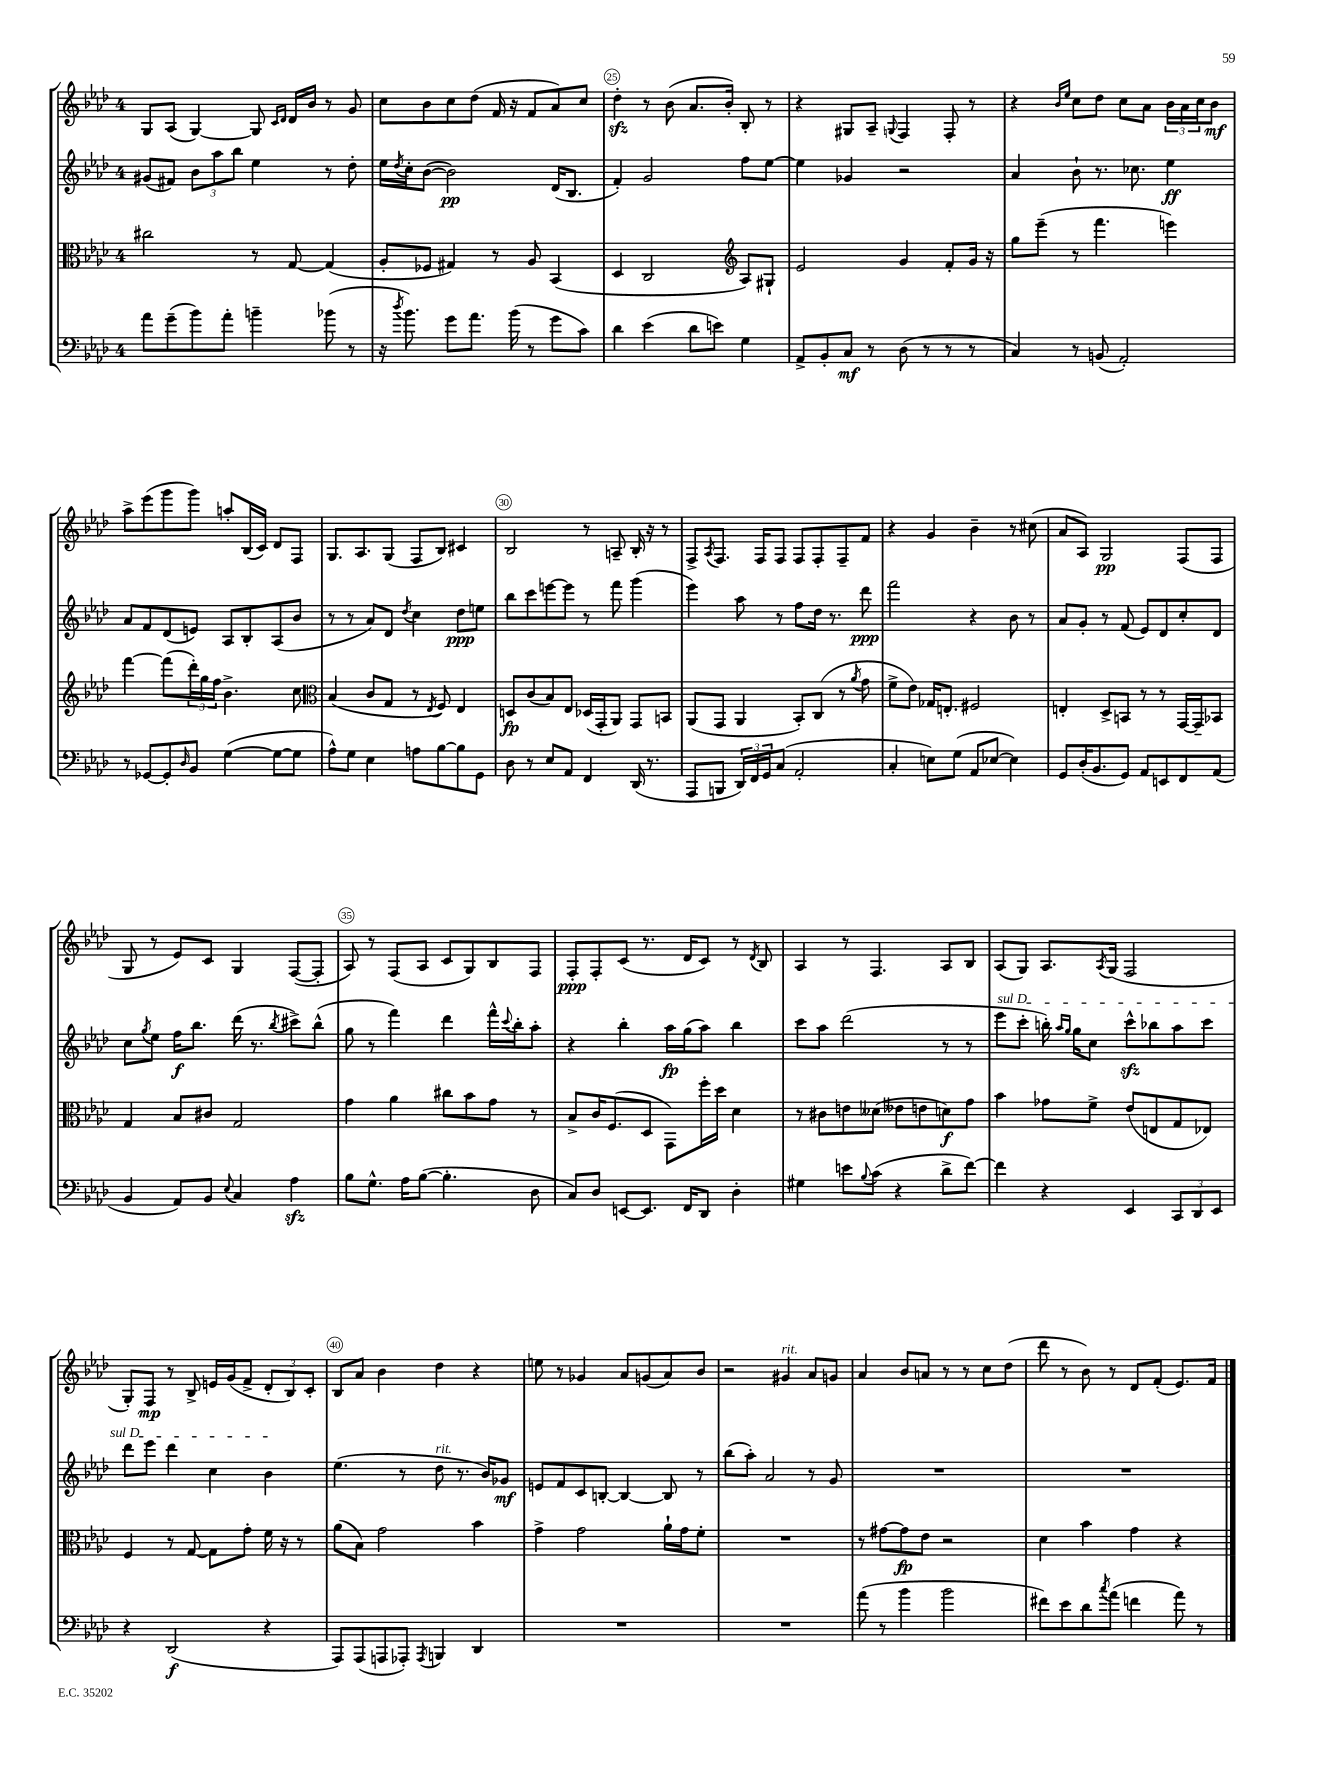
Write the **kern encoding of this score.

**kern	**kern	**kern	**kern
*staff4	*staff3	*staff2	*staff1
*clefF4	*clefC3	*clefG2	*clefG2
*k[b-e-a-d-]	*k[b-e-a-d-]	*k[b-e-a-d-]	*k[b-e-a-d-]
*M4/4	*M4/4	*M4/4	*M4/4
8a-\L	2cc#\	(8g#/L	8G/L
(8g~\	.	8f#/J)	(8A-/J
8b-\)	.	12b-\L	[4G/)
.	.	12aa-\	.
8a-'\J	.	.	.
.	.	12bb-\J	.
4b~\	8r	4ee-\	8G/]
.	.	.	16qqc/LL
.	.	.	16qqd-/JJ
.	[8G/	.	16d-/LL
.	.	.	16b-/JJ
(8b-\	(4G/]	8r	8r
8r	.	8dd-'\	8g/
=	=	=	=
16r	8A-'/L	16ee-\LL	8cc\L
8qdd-/	.	8qdd-/	.
8.b-\)	.	16cc'\J	.
.	8F-/J	([8b-\J	8b-\
8g\L	4G#/)	2b-\])	8cc\
8.a-\J	.	.	(8dd-\J
.	8r	.	16f/
(16b-\	.	.	16r
8r	8A-/	.	8f/L
8g\L	(4BB-/	(16d-/LK	8a-/)
.	.	8.B-/J	.
8c\J)	.	.	8cc/J
=	=	=	=
4d-\	4D-/	4f'/)	4dd-'\
(4e-\	2C/	2g/	8r
.	.	.	(8b-\
8d-\L	.	.	8.a-/L
8e\J)	.	.	.
.	.	.	16b-'/Jk)
*	*clefG2	*	*
4G\	8A-/L)	8ff\L	8B-'/
.	8G#`/J	[8ee-\J	8r
=	=	=	=
8AA-^/L	2e-/	4ee-\]	4r
8BB-'/	.	.	.
8C/J	.	4g-/	8G#/L
8r	.	.	8A-~/J
.	.	.	8qqG/
(8D-\	4g/	2r	4F/
8r	.	.	.
8r	8f'/L	.	8F'/
8r	16g/Jk	.	8r
.	16r	.	.
=	=	=	=
4C/)	8gg\L	4a-/	4r
.	(8eee-~\J	.	.
.	.	.	16qqb-/LL
.	.	.	16qqee-/JJ
8r	8r	8b-`\	8cc\L
(8BB/	4.fff\	8.r	8dd-\J
2AA-'/)	.	.	8cc\L
.	.	8.cc-\	.
.	.	.	8a-\J
.	4eee\)	4ee-\	24b-\LL
.	.	.	24a-\
.	.	.	24cc\J
.	.	.	8b-\J
=	=	=	=
8r	[4fff\	8a-/L	8aa-^\L
[8GG-/L	.	8f/	(8eee-\
8GG-'/]	(8fff\]L	(8d-/	8ggg\
16qqD-/	.	.	.
8BB-/J	24ddd-'\L)	8e/J)	8ggg\J)
.	24gg\	.	.
.	24ff\JJ	.	.
([4G\	4.b-^\	8A-/L	8aa'/L
.	.	8B-'/	(16B-/L
.	.	.	16c/JJ)
8G\_L	.	(8A-/	8d-/L
8G\]J	8cc\	8b-/J	8F/J
=	=	=	=
*	*clefC3	*	*
8A-^^\L)	(4B-/	8r	8.G/L
8G\J	.	8r	.
.	.	.	8.A-/
4E-\	8c/L	8a-/L)	.
.	8G/J	8d-/J	(8G/J
.	.	8qdd-/	.
8A\L	8r	4cc\	8F/L
.	8qE-/	.	.
[8B-\	8F/)	.	8B-/J)
8B-\]	4E-/	8dd-\L	4c#/
8GG\J	.	8ee\J	.
=	=	=	=
8D-\	8D/L	8bb-\L	2B-/
8r	(8c/	8ccc\	.
8E-/L	8B-/)	[8eee\	.
8AA-/J	8E-/J	8eee\]J	.
4FF/	(16D-/LL	8r	8r
.	16GG'/J	.	.
.	8AA-/J)	8fff\	8A~/
(16DD-/	8GG/L	(4ggg\	16B-'/
8.r	.	.	16r
.	8BB/J	.	8r
=	=	=	=
8AAA-/L	(8AA-/L	4eee-\)	8F^/L
.	.	.	8qA-/
8BBB/J	8GG/J	.	8.F/J
24DD-/LL)	4AA-/	8aa-\	.
24FF/	.	.	.
.	.	.	16F/LK
24GG/J	.	.	.
(8C/J	.	8r	8F/J
2AA-'/	8BB-'/L)	8ff\L	8F/L
.	(8C/J	16dd-\Jk	8F'/
.	.	8.r	.
.	8r	.	8F~/
.	8qa-/	.	.
.	8g\	8ddd-\	8f/J
=	=	=	=
4C'/	8f^\L	2fff\	4r
.	8e-\J)	.	.
8E\L)	16G-/LK	.	4g/
.	8.E'/J	.	.
(8G\J	.	.	.
8AA-/L	2F#/	4r	4b-~\
[8E-/J	.	.	.
4E-\])	.	8b-\	8r
.	.	8r	(8cc#\
=	=	=	=
8GG/L	4E'/	8a-/L	8a-/L
(16D-'/K	.	8g'/J	8A-/J)
8.BB-/	.	.	.
.	8D-^/L	8r	2G/
8GG/J)	8BB/J	(8f/	.
8AA-/L	8r	8e-/L)	.
8EE/	8r	8d-/	.
8FF/	[16GG/LL	8cc'/	(8F/L
.	16GG~/]J	.	.
(8AA-/J	8BB-/J	8d-/J	8F/J
=	=	=	=
4BB-/	4G/	8cc\L	8G/
.	.	8qgg/	.
.	.	8ee-\J	8r
8AA-/L)	8B-/L	16ff\LK	8e-/L)
.	.	8.bb-\J	.
8BB-/J	8c#/J	.	8c/J
8qqE-/	.	.	.
4C/	2G/	(16ddd-\	4G/
.	.	8.r	.
.	.	8qbb-/	.
4A-\	.	8ccc#^\L)	([8F/L
.	.	(8bb-^^\J	8F'/]J
=	=	=	=
8B-\L	4g\	8gg\	8A-/)
8.G^^\J	.	8r	8r
.	4a-\	4fff\)	(8F/L
16A-\LK	.	.	.
([8B-\J	.	.	8A-/J
4.B-'\]	8cc#\L	4ddd-\	8c/L
.	8b-\	.	8G/)
.	8g\J	16fff^^\LL	8B-/
.	.	8qqccc/	.
.	.	16bb-'\J	.
8D-\	8r	8aa-'\J	8F/J
=	=	=	=
8C/L)	8B-^/L	4r	8F'/L
8D-/J	16c/K	.	8F'/
.	(8.F/	.	.
[8EE/L	.	4bb-'\	(8c/J
8.EE/]J	8D-/J	.	8.r
.	8GG\L)	16aa-\LL	.
16FF/LK	.	(16gg\J	16d-/LK
8DD-/J	16ff'\L	8aa-\J)	8c/J)
.	16dd-\JJ	.	.
4D-'\	4d-\	4bb-\	8r
.	.	.	8qd-/
.	.	.	8B-/
=	=	=	=
4G#\	8r	8ccc\L	4A-/
.	8c#\L	8aa-\J	.
8e\L	8e\	(2ddd-\	8r
8qqB-/	.	.	.
(8c\J	(8d--\J	.	4.F/
4r	8e--\L	.	.
.	8e\	.	.
8d-^\L	8d\)	8r	8A-/L
[8f\J)	8g\J	8r	8B-/J
=	=	=	=
4f\]	4b-\	8eee-\L	(8A-/L
.	.	8ccc'\J	8G/J)
4r	8g-\L	16bb'\)	8.A-/L
.	.	16qqaa-/LL	.
.	.	16qqgg/JJ	.
.	.	16gg\LK	.
.	8f^\J	8cc\J	.
.	.	.	8qA-/
.	.	.	(16G/Jk
4EE-/	(8e-/L	8ccc^^\L	2F/
.	8E/	8bb-\	.
12CC/L	8G/	8aa-\	.
12DD-/	.	.	.
.	8E-/J)	8ccc\J	.
12EE-/J	.	.	.
=	=	=	=
4r	4F/	8ddd-\L	8G'/L)
.	.	8eee-\J	8F/J
(2DD-/	8r	4ddd-\	8r
.	[8G/	.	8B-^/
.	8G\]L	4cc\	16e/LL
.	.	.	(16g/J
.	8g'\J	.	8f^/J
4r	16f\	4b-\	12d-'/L
.	16r	.	.
.	.	.	12B-/)
.	8r	.	.
.	.	.	12c'/J
=	=	=	=
8AAA-/L)	(8a-\L	(4.ee-\	8B-/L
(8AAA-/	8B-\J)	.	8a-/J
8AAA/	2g\	.	4b-\
8AAA-'/J)	.	8r	.
8qAAA-/	.	.	.
4BBB/	.	8dd-\	4dd-\
.	.	8.r	.
4DD-/	4b-\	.	4r
.	.	16b-/LK)	.
.	.	8g-/J	.
=	=	=	=
1r	4g^\	8e/L	8ee\
.	.	8f/	8r
.	2g\	8c/	4g-/
.	.	[8B'/J	.
.	.	4B/_	8a-/L
.	.	.	(8g/
.	16a-`\LL	8B/]	8a-/)
.	16g\J	.	.
.	8f'\J	8r	8b-/J
=	=	=	=
1r	1r	(8bb-\L	2r
.	.	8aa-'\J)	.
.	.	2a-/	.
.	.	.	4g#/
.	.	8r	8a-/L
.	.	8g/	8g/J
=	=	=	=
(8a-\	8r	1r	4a-/
8r	[8g#\L	.	.
4b-\	8g#\]	.	8b-/L
.	8e-\J	.	8a/J
2b-\	2r	.	8r
.	.	.	8r
.	.	.	8cc\L
.	.	.	(8dd-\J
=	=	=	=
8f#\L)	4d-\	1r	8ddd-\
8e-\	.	.	8r
8d-\	4b-\	.	8b-\)
8qcc/	.	.	.
(8a-\J	.	.	8r
4f\	4g\	.	8d-/L
.	.	.	(8f'/J
8a-\)	4r	.	8.e-/L)
8r	.	.	.
.	.	.	16f/Jk
==	==	==	==
*-	*-	*-	*-
